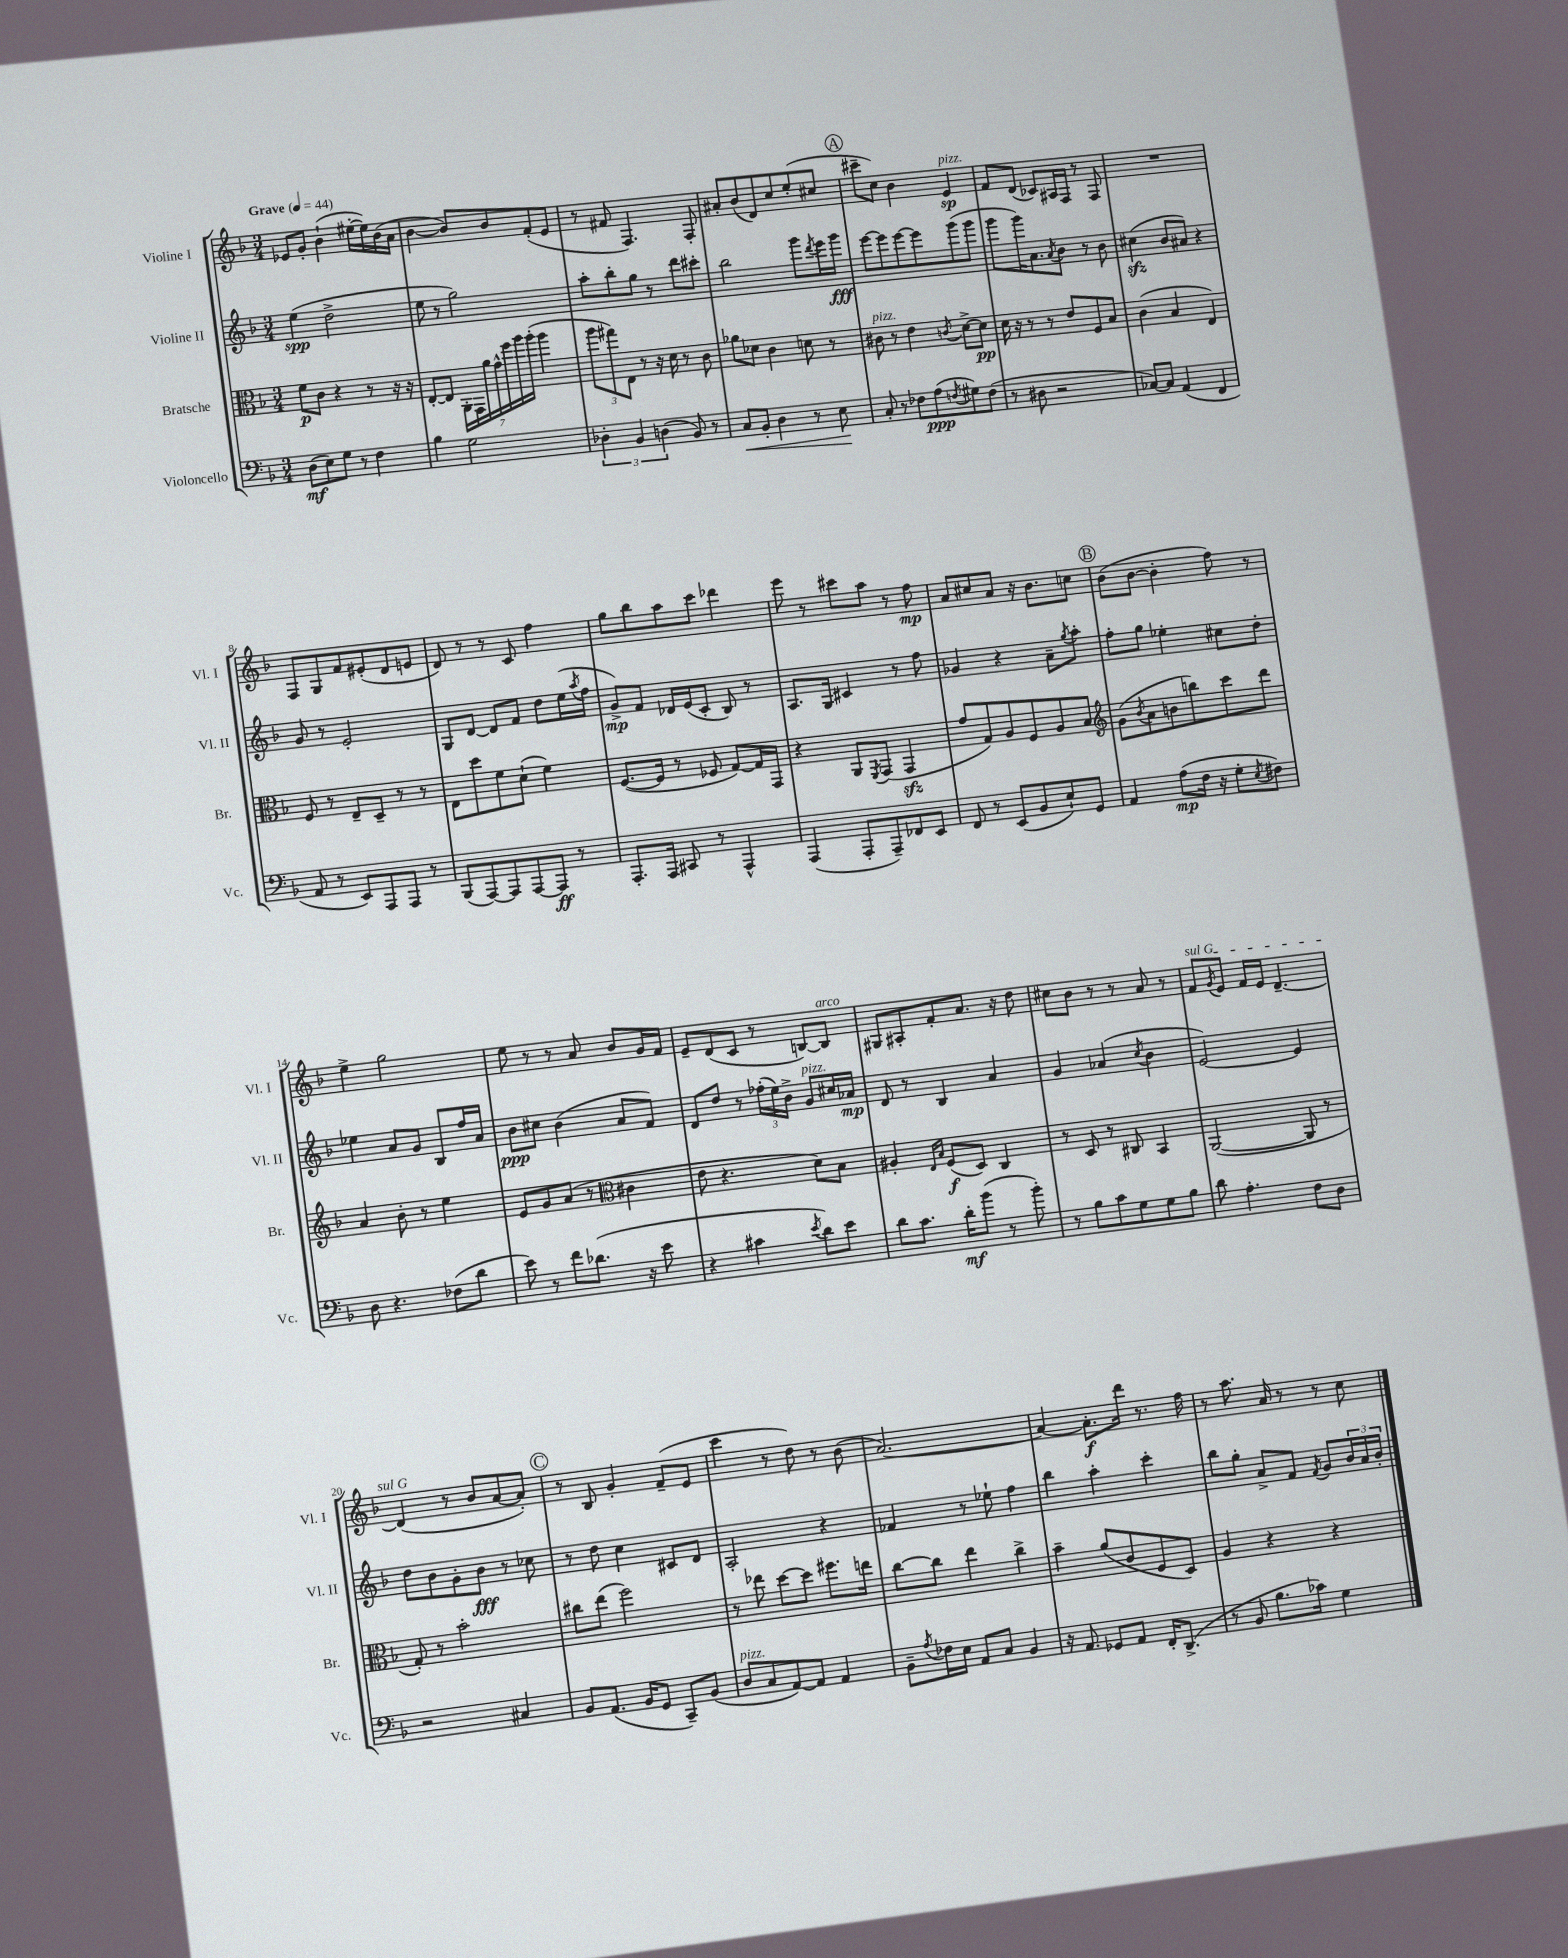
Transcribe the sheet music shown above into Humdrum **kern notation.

**kern	**dynam	**kern	**dynam	**kern	**dynam	**kern	**dynam
*part4	*part4	*part3	*part3	*part2	*part2	*part1	*part1
*staff4	*staff4	*staff3	*staff3	*staff2	*staff2	*staff1	*staff1
*I"Violoncello	*	*I"Bratsche	*	*I"Violine II	*	*I"Violine I	*
*I'Vc.	*	*I'Br.	*	*I'Vl. II	*	*I'Vl. I	*
*clefF4	*	*clefC3	*	*clefG2	*	*clefG2	*
*k[b-]	*	*k[b-]	*	*k[b-]	*	*k[b-]	*
*M3/4	*	*M3/4	*	*M3/4	*	*M3/4	*
*MM44	*	*MM44	*	*MM44	*	*MM44	*
=1	=1	=1	=1	=1	=1	=1	=1
!	!	!	!	!	!	!LO:TX:a:B:t=Grave	!
(8D\L	mf	8f\L	p	(4ee\	spp	8e-X/L	.
8E\)	.	8c\J	.	.	.	8g'/J	.
8G\J	.	4r	.	2dd^\	.	(4b-`\	.
8r	.	.	.	.	.	.	.
4F\	.	8r	.	.	.	[16ee#X'\LL	.
.	.	.	.	.	.	16ee#\])	.
.	.	16r	.	.	.	(16b-\	.
.	.	16r	.	.	.	16a\JJ	.
=2	=2	=2	=2	=2	=2	=2	=2
4B-\	.	[8E'/L	.	8ee\	.	[4b-\	.
.	.	8E/J]	.	8r	.	.	.
2G\	.	28AA'\LL	.	2gg\)	.	8b-/L])	.
.	.	28GG\	.	.	.	.	.
.	.	28a\	.	.	.	.	.
.	.	28g^^\	.	.	.	.	.
.	.	.	.	.	.	8b-/	.
.	.	28ff\	.	.	.	.	.
.	.	28aa\	.	.	.	.	.
.	.	(28aa'\JJ	.	.	.	.	.
.	.	4aa\	.	.	.	(8f'/	.
.	.	.	.	.	.	8e/J	.
=3	=3	=3	=3	=3	=3	=3	=3
6D-X'\	.	12aa\L	.	8aa'\L	.	8r	.
.	.	12gg#X\)	.	.	.	.	.
.	.	.	.	8bb-'\	.	8f#X/	.
6BB-/	.	12E\J	.	.	.	.	.
.	.	8r	.	8gg\J	.	4.F/)	.
(6Dn\	.	.	.	.	.	.	.
.	.	16r	.	8r	.	.	.
.	.	16d\	.	.	.	.	.
8BB-/)	.	8r	.	8ddd\L	.	.	.
8r	.	8c\	.	8ccc#X'\J	.	8F'/	.
=4	=4	=4	=4	=4	=4	=4	=4
!	!LO:HP:b	!	!	!	!	!	!
8C/L	<	8a-X\L	.	2bb-\	.	8a#X'/L	.
8BB-'/J	.	8d-X\J	.	.	.	(8b-/	.
4D\	.	4c\	.	.	.	8d/)	.
.	.	.	.	.	.	8cc/	.
8r	.	8dn\	.	8ggg\L	.	(8ee'/	.
.	.	.	.	8qddd/	.	.	.
8E\	.	8r	.	16eee\L	.	8cc#X/J	.
.	.	.	.	16ggg\JJ	fff	.	.
.	[	.	.	.	.	.	.
!!LO:REH:place=s1:t=A
=5	=5	=5	=5	=5	=5	=5	=5
!	!	!LO:TX:a:i:t=pizz.	!	!	!	!	!
8C'/	.	8c#X\	.	[8eee\L	.	8ccc#X~\L	.
8r	.	8r	.	8eee\]	.	8cc\J)	.
8F-X\L	.	4e\	.	[8eee\	.	4b-\	.
(8A\	ppp	.	.	8eee\]	.	.	.
8qFn/	.	8qcn/	.	.	.	.	.
!	!	!	!	!	!	!LO:TX:a:i:t=pizz.	!
8G#X\)	.	[8d^\L	.	(8ggg\	.	4e/	sp
(8F\J	.	8d\J]	pp	8ggg\J	.	.	.
=6	=6	=6	=6	=6	=6	=6	=6
8r	.	16d\	.	8ggg\L	.	8f/L	.
.	.	16r	.	.	.	.	.
8D#X\	.	8r	.	16ggg\K)	.	(8d/J	.
.	.	.	.	8.a\	.	.	.
2r	.	8r	.	.	.	8c-X/L)	.
.	.	.	.	8qa/	.	.	.
.	.	8e/L	.	8b-\J	.	16A#X/L	.
.	.	.	.	.	.	16F/JJ	.
.	.	8F/	.	8r	.	8r	.
.	.	8B-/J	.	8b-\	.	8F/	.
=7	=7	=7	=7	=7	=7	=7	=7
[8C-X/L)	.	(4c\	.	(4cc#Xzz\	.	2.r	.
8C-/J]	.	.	.	.	.	.	.
(4AA/	.	4B-/	.	8b-/L	.	.	.
.	.	.	.	8a#X/J)	.	.	.
4FF/	.	4E/)	.	4r	.	.	.
!!LO:LB:g=z
=8	=8	=8	=8	=8	=8	=8	=8
8AA/	.	8F/	.	8g/	.	8F/L	.
8r	.	8r	.	8r	.	8G/	.
8EE/L)	.	8E~/L	.	2e'/	.	8f/	.
8AAA/	.	8D~/J	.	.	.	(8e#X'/	.
8AAA/J	.	8r	.	.	.	8d/	.
8r	.	8r	.	.	.	8en/J	.
=9	=9	=9	=9	=9	=9	=9	=9
(8BBB-/L	.	8E\L	.	8G/L	.	8d/)	.
[8AAA/)	.	8dd\	.	[8d/J	.	8r	.
8AAA/]	.	8f\	.	8d/L]	.	8r	.
[8AAA/	.	(8d`\J	.	8f/J	.	8c/	.
8AAA/J]	ff	4f\)	.	8dd\L	.	4ff\	.
8r	.	.	.	(16ee\L	.	.	.
.	.	.	.	8qaa/	.	.	.
.	.	.	.	16ff\JJ	.	.	.
=10	=10	=10	=10	=10	=10	=10	=10
8.AAA'/L	.	([8.F/L	.	8g^/L)	mp	8gg\L	.
.	.	.	.	8f/J	.	8bb-\	.
16AAA/Jk	.	16F/Jk]	.	.	.	.	.
8CC#X/	.	8r	.	16d-X/LL	.	8aa\	.
.	.	.	.	(16e/J	.	.	.
8r	.	8F-X/	.	8c'/J	.	8ccc\J	.
4AAA^^/	.	[8G/L)	.	8B-/)	.	4ddd-X\	.
.	.	16G/L]	.	8r	.	.	.
.	.	16GG/JJ	.	.	.	.	.
=11	=11	=11	=11	=11	=11	=11	=11
(4AAA/	.	4r	.	8.A/L	.	8eee\	.
.	.	.	.	.	.	8r	.
.	.	.	.	16G/Jk	.	.	.
8AAA'/L	.	8AA/L	.	4c#X/	.	8ccc#X\L	.
.	.	8qFF/	.	.	.	.	.
8AAA~/)	.	(8GG/J	.	.	.	8aa\J	.
8FF-X/	.	4GGzz/	.	8r	.	8r	.
8EE/J	.	.	.	8ff\	.	8ff\	mp
=12	=12	=12	=12	=12	=12	=12	=12
8FF/	.	8g/L	.	4g-X/	.	8a/L	.
8r	.	8G/)	.	.	.	8cc#X/	.
(8EE/L	.	8A/	.	4r	.	8a/J	.
8BB-/	.	8F/	.	.	.	16r	.
.	.	.	.	.	.	8.b-\L	.
8E`/)	.	8A/	.	8a~\L	.	.	.
.	.	.	.	8qgg/	.	.	.
8GG/J	.	8B-/J	.	8aa'\J	.	8ccn\J	.
!!LO:REH:place=s1:t=B
=13	=13	=13	=13	=13	=13	=13	=13
*	*	*clefG2	*	*	*	*	*
4AA/	.	(8g\L	.	8ff'\L	.	(8b-\L	.
.	.	8qb-/	.	.	.	.	.
.	.	8a\	.	8gg\J	.	[8b-\J	.
(8A\L	mp	8bn\	.	4ee-X'\	.	4b-'\]	.
16F\Jk	.	8bbn\)	.	.	.	.	.
16r	.	.	.	.	.	.	.
8G'\L	.	8ccc\	.	8cc#X\L	.	8ff\)	.
8qE/	.	.	.	.	.	.	.
8F#X\J)	.	8ddd\J	.	8dd'\J	.	8r	.
!!LO:LB:g=z
=14	=14	=14	=14	=14	=14	=14	=14
8D\	.	4a/	.	4ee-X\	.	4ee^\	.
4.r	.	.	.	.	.	.	.
.	.	8b-'\	.	8a/L	.	2gg\	.
.	.	8r	.	8g/J	.	.	.
(8F-X\L	.	4ee\	.	8B-/L	.	.	.
8d\J	.	.	.	16ff/L	.	.	.
.	.	.	.	16a/JJ	.	.	.
=15	=15	=15	=15	=15	=15	=15	=15
8e\)	.	8e/L	.	8b-\L	ppp	8ee\	.
8r	.	8g/	.	8cc#X\J	.	8r	.
8f\L	.	(8a/J	.	(4b-\	.	8r	.
(8.d-X\J	.	8r	.	.	.	8a/	.
*	*	*clefC3	*	*	*	*	*
.	.	4c#X\	.	8a/L	.	8b-/L	.
16r	.	.	.	.	.	.	.
8e\	.	.	.	8f/J)	.	16g/L	.
.	.	.	.	.	.	16f/JJ	.
=16	=16	=16	=16	=16	=16	=16	=16
4r	.	8e\	.	8d/L	.	8e~/L	.
.	.	4.r	.	8dd/J	.	(8d/	.
4c#X\	.	.	.	8r	.	8c/J	.
.	.	.	.	(24ff-X'\LL	.	8r	.
.	.	.	.	24ee\)	.	.	.
.	.	.	.	24b-^\JJ	.	.	.
8qe/	.	.	.	.	.	.	.
!	!	!	!	!LO:TX:a:i:t=pizz.	!	!	!
8d\L)	.	8d\L)	.	8g/L	.	[8Bn/L)	.
!	!	!	!	!	!	!LO:TX:a:i:t=arco	!
8e\J	.	8B-\J	.	16cc#X/L	.	8B/J]	.
.	.	.	.	16a-X/JJ	mp	.	.
=17	=17	=17	=17	=17	=17	=17	=17
8d\L	.	4A#X'/	.	8d/	.	8G#X/L	.
8.c\J	.	.	.	8r	.	8A#X'/	.
.	.	16qqE/LL	.	.	.	.	.
.	.	16qqB-/JJ	.	.	.	.	.
.	.	(8F/L	f	4B-/	.	8f'/	.
16d'\KL	mf	.	.	.	.	.	.
(8b-\J	.	8D/J)	.	.	.	8.a/J	.
8r	.	4C/	.	4a/	.	.	.
.	.	.	.	.	.	16r	.
8b-'\)	.	.	.	.	.	8dd\	.
=18	=18	=18	=18	=18	=18	=18	=18
8r	.	8r	.	4g/	.	8cc#X\L	.
8B-\L	.	8D/	.	.	.	8b-\J	.
8c\	.	8r	.	(4a-X/	.	8r	.
8G\	.	8C#X/	.	.	.	8r	.
.	.	.	.	8qcc/	.	.	.
8G\	.	4BB-/	.	4b-\	.	8a/	.
8B-\J	.	.	.	.	.	8r	.
=19	=19	=19	=19	=19	=19	=19	=19
!	!	!	!	!	!	!LO:TX:a:i:t=sul G	!
8d\	.	([2AA/	.	[2e/)	.	8f/L	.
.	.	.	.	.	.	8qg/	.
4.A'\	.	.	.	.	.	8e/J	.
.	.	.	.	.	.	16f/LL	.
.	.	.	.	.	.	16e/JJ	.
.	.	.	.	.	.	[4.d~/	.
8F\L	.	8AA/]	.	4e/]	.	.	.
8D\J	.	8r	.	.	.	.	.
!!LO:LB:g=z
=20	=20	=20	=20	=20	=20	=20	=20
2r	.	8G'/)	.	8dd\L	.	(4d/]	.
.	.	8r	.	8b-\	.	.	.
.	.	2b-'\	.	8g'\	.	8r	.
.	.	.	.	8b-\J	fff	8b-/L	.
4C#X/	.	.	.	8r	.	[8a/	.
.	.	.	.	8cc-X\	.	8a'/J])	.
!!LO:REH:place=s1:t=C
=21	=21	=21	=21	=21	=21	=21	=21
8BB-/L	.	8cc#X\L	.	8r	.	8r	.
(8.AA/J	.	(8ee\J	.	8dd\	.	8B-/	.
.	.	2ff\)	.	4cc\	.	4g'/	.
16BB-/KL	.	.	.	.	.	.	.
8GG/J	.	.	.	.	.	.	.
8CC~/L)	.	.	.	8c#X/L	.	(8f~/L	.
(8BB-/J	.	.	.	8d/J	.	8e/J	.
=22	=22	=22	=22	=22	=22	=22	=22
!LO:TX:a:i:t=pizz.	!	!	!	!	!	!	!
8D/L	.	8r	.	2A'/	.	4ccc\	.
8C/	.	8ee-X\	.	.	.	.	.
[8AA/)	.	[8dd\L	.	.	.	8r	.
8AA/J]	.	8dd\J]	.	.	.	8dd\)	.
4AA/	.	8.ff#X\L	.	4r	.	8r	.
.	.	.	.	.	.	(8b-\	.
.	.	16een\Jk	.	.	.	.	.
=23	=23	=23	=23	=23	=23	=23	=23
8BB-~\L	.	[8cc\L	.	4f-X/	.	[2.a/)	.
8qA/	.	.	.	.	.	.	.
16F-X\L	.	8cc\J]	.	.	.	.	.
16E\JJ	.	.	.	.	.	.	.
8AA/L	.	4ee\	.	8r	.	.	.
8C/J	.	.	.	8ee-X`\	.	.	.
4BB-/	.	4cc^\	.	4ff\	.	.	.
=24	=24	=24	=24	=24	=24	=24	=24
16r	.	4b-~\	.	4bb-\	.	4a/_	.
8.AA/	.	.	.	.	.	.	.
8GG-X/L	.	(8a/L	.	4aa'\	.	8.a'\L]	f
8AA/J	.	8c/	.	.	.	.	.
.	.	.	.	.	.	16ddd\Jk	.
16FF'/KL	.	8F/	.	4ccc'\	.	8.r	.
(8.DD^/J	.	.	.	.	.	.	.
.	.	8D/J)	.	.	.	.	.
.	.	.	.	.	.	16ff\	.
=25	=25	=25	=25	=25	=25	=25	=25
8r	.	4A/	.	8bb-\L	.	8r	.
8BB-/	.	.	.	8gg'\J	.	8.aa\	.
8.B-\L	.	4r	.	8a^/L	.	.	.
.	.	.	.	.	.	16a/	.
.	.	.	.	8f/J	.	8r	.
16c-X\Jk)	.	.	.	.	.	.	.
.	.	.	.	8qf/	.	.	.
4G\	.	4r	.	8g/L	.	8r	.
.	.	.	.	24b-/L	.	8cc\	.
.	.	.	.	24a/	.	.	.
.	.	.	.	24b-'/JJ	.	.	.
==	==	==	==	==	==	==	==
*-	*-	*-	*-	*-	*-	*-	*-
